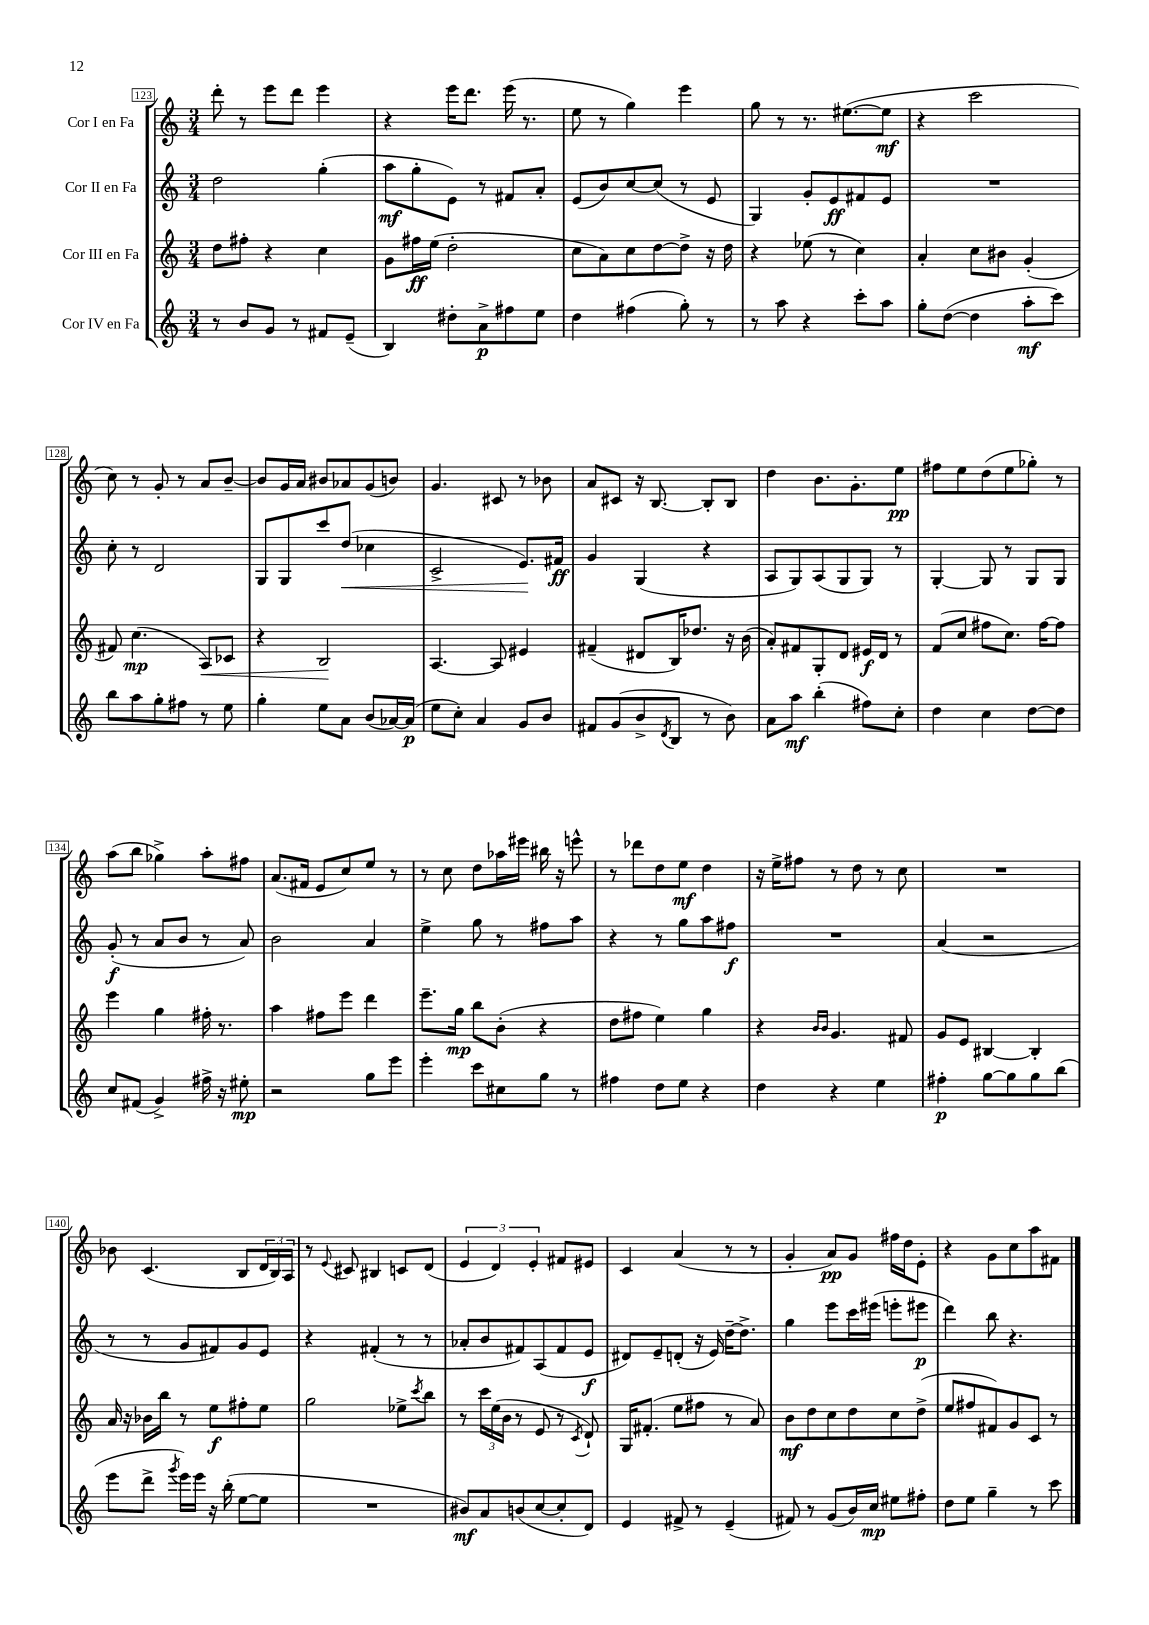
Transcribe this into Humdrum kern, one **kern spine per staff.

**kern	**kern	**kern	**kern
*staff4	*staff3	*staff2	*staff1
*clefG2	*clefG2	*clefG2	*clefG2
*k[]	*k[]	*k[]	*k[]
*M3/4	*M3/4	*M3/4	*M3/4
8r	8dd\L	2dd\	8ddd'\
8b/L	8ff#'\J	.	8r
8g/J	4r	.	8eee\L
8r	.	.	8ddd\J
8f#/L	4cc\	(4gg'\	4eee\
(8e~/J	.	.	.
=	=	=	=
4B/)	8g\L	8aa\L	4r
.	16ff#\L	8gg'\	.
.	(16ee\JJ	.	.
8dd#'\L	2dd'\	8e\J)	16eee\LK
.	.	.	8.ddd\J
8a^\	.	8r	.
8ff#\	.	8f#/L	(16eee\
.	.	.	8.r
8ee\J	.	8a'/J	.
=	=	=	=
4dd\	8cc\L	(8e/L	8ee\
.	8a\)	8b/)	8r
(4ff#\	8cc\	[8cc/	4gg\)
.	[8dd\	(8cc/]J	.
8gg'\)	8dd^\]J	8r	4eee\
8r	16r	8e/	.
.	16dd\	.	.
=	=	=	=
8r	4r	4G/)	8gg\
8aa\	.	.	8r
4r	(8ee-\	8g'/L	8.r
.	8r	8e/	.
.	.	.	([8.ee#\L
8ccc'\L	4cc\)	8f#/	.
8aa\J	.	8e/J	8ee#\]J
=	=	=	=
8gg'\L	4a'/	2.r	4r
([8dd\J	.	.	.
4dd\]	8cc\L	.	2ccc\
.	8b#\J	.	.
8aa'\L	(4g'/	.	.
8ccc\J)	.	.	.
=	=	=	=
8bb\L	8f#/)	8cc'\	8cc\)
8aa\	(4.cc\	8r	8r
8gg'\	.	2d/	8g'/
8ff#\J	.	.	8r
8r	8A/L)	.	8a/L
8ee\	8c-/J	.	[8b~/J
=	=	=	=
4gg'\	4r	8G/L	8b/]L
.	.	8G/	16g/L
.	.	.	16a/JJ
8ee\L	2B/	8ccc/	8b#/L
8a\J	.	(8dd/J	8a-/
(8b/L	.	4cc-\	(8g/
[16a-/L)	.	.	8b/J)
(16a-/]JJ	.	.	.
=	=	=	=
8ee\L	[4.A/	2c^/	4.g/
8cc'\J)	.	.	.
4a/	.	.	.
.	8A/]	.	8c#/
8g/L	4e#/	8.e/L)	8r
8b/J	.	.	8b-\
.	.	16f#/Jk	.
=	=	=	=
8f#/L	(4f#~/	4g/	8a/L
(8g/	.	.	8c#/J
8b^/	8d#/L	(4G/	16r
.	.	.	[8.B/
8qd/	.	.	.
8B/J	16B/K)	.	.
.	8.dd-/J	.	.
8r	.	4r	8B'/]L
8b\)	16r	.	8B/J
.	(16b\	.	.
=	=	=	=
8a\L	8a'/L)	8A/L	4dd\
8aa\J	8f#/	8G/)	.
(4bb'\	8G'/	(8A/	8.b\L
.	8d/J	8G/	.
.	.	.	8.g'\
8ff#\L)	16e#/LL	8G/J)	.
.	16d/JJ	.	.
8cc'\J	8r	8r	8ee\J
=	=	=	=
4dd\	(8f/L	[4G'/	8ff#\L
.	8cc/J	.	8ee\
4cc\	8ff#\L	8G/]	(8dd\
.	8.cc\J)	8r	8ee\
[8dd\L	.	8G/L	8gg-'\J)
.	[16ff#\LK	.	.
8dd\]J	8ff#\]J	8G/J	8r
=	=	=	=
8cc/L	4eee\	(8g'/	(8aa\L
(8f#/J	.	8r	8bb\J
4g^/)	4gg\	8a/L	4gg-^\)
.	.	8b/J	.
16ff#^\	16ff#'\	8r	8aa'\L
16r	8.r	.	.
8ee#'\	.	8a/)	8ff#\J
=	=	=	=
2r	4aa\	2b\	(8.a/L
.	.	.	16f#/Jk
.	8ff#\L	.	8e/L
.	8eee\J	.	8cc/)
8gg\L	4ddd\	4a/	8ee/J
8eee\J	.	.	8r
=	=	=	=
4eee'\	8.eee~\L	4ee^\	8r
.	.	.	8cc\
.	16gg\Jk	.	.
8ccc\L	8bb\L	8gg\	8dd\L
8cc#\	(8b'\J	8r	16aa-\L
.	.	.	16eee#\JJ
8gg\J	4r	8ff#\L	16bb#\
.	.	.	16r
8r	.	8aa\J	8eee^^\
=	=	=	=
4ff#\	8dd\L	4r	8r
.	8ff#\J	.	8ddd-\L
8dd\L	4ee\)	8r	8dd\
8ee\J	.	8gg\L	8ee\J
4r	4gg\	8aa\	4dd\
.	.	8ff#\J	.
=	=	=	=
4dd\	4r	2.r	16r
.	.	.	16ee^\LK
.	.	.	8ff#\J
.	16qqb/LL	.	.
.	16qqb/JJ	.	.
4r	4.g/	.	8r
.	.	.	8dd\
4ee\	.	.	8r
.	8f#/	.	8cc\
=	=	=	=
4ff#'\	8g/L	(4a/	2.r
.	8e/J	.	.
[8gg\L	[4B#/	2r	.
8gg\]	.	.	.
8gg\	4B#'/]	.	.
(8bb\J	.	.	.
=	=	=	=
8eee\L	16a/	8r	8b-\
.	16r	.	.
8ddd^\J	16b-\LL	8r	(4.c/
.	16bb\JJ	.	.
8qggg/	.	.	.
16eee\LL)	8r	8g/L	.
16eee\JJ	.	.	.
16r	8ee\L	8f#/)	.
(16bb'\	.	.	.
[8ee\L	8ff#'\	8g/	8B/L
8ee\]J	8ee\J	8e/J	24d/L
.	.	.	24B/)
.	.	.	24A/JJ
=	=	=	=
2.r	2gg\	4r	8r
.	.	.	8qqe/
.	.	.	8c#/
.	.	(4f#'/	4B#/
.	8ee-^\L	8r	8c/L
.	8qccc/	.	.
.	8bb\J	8r	(8d/J
=	=	=	=
8b#/L)	8r	8a-'/L	6e/
8a/	24ccc\LL	8b/	.
.	(24ee\	.	6d/)
.	24b\JJ	.	.
(8b/	8r	8f#/)	.
.	.	.	6e'/
[8cc/	8e/	(8A/	.
8cc'/]	8r	8f#/	8f#/L
.	8qc/	.	.
8d/J)	8d`/)	8e/J	8e#/J
=	=	=	=
4e/	16G/LK	8d#/L)	4c/
.	(8.f#'/J	.	.
.	.	8e~/	.
8f#^/	8ee\L	(8d'/J	(4a/
8r	8ff#\J	16r	.
.	.	16e/)	.
(4e~/	8r	[16dd~\LK	8r
.	.	8.dd^\]J	.
.	8a/)	.	8r
=	=	=	=
8f#/)	8b\L	4gg\	4g'/
8r	8dd\	.	.
(8g/L	8cc\	8eee\L	8a/L)
16b/L)	8dd\	16ccc\L	8g/J
16cc/JJ	.	(16eee#\JJ	.
8ee#\L	8cc\	8eee'\L	16ff#\LL
.	.	.	16dd\J
8ff#'\J	(8dd^\J	8eee#\J	8e'\J
=	=	=	=
8dd\L	8ee/L	4ddd\)	4r
8ee\J	8ff#/	.	.
4gg~\	8f#/)	8bb\	8g\L
.	8g/	4.r	8cc\
8r	8c/J	.	8aa\
8ccc\	8r	.	8f#\J
==	==	==	==
*-	*-	*-	*-
